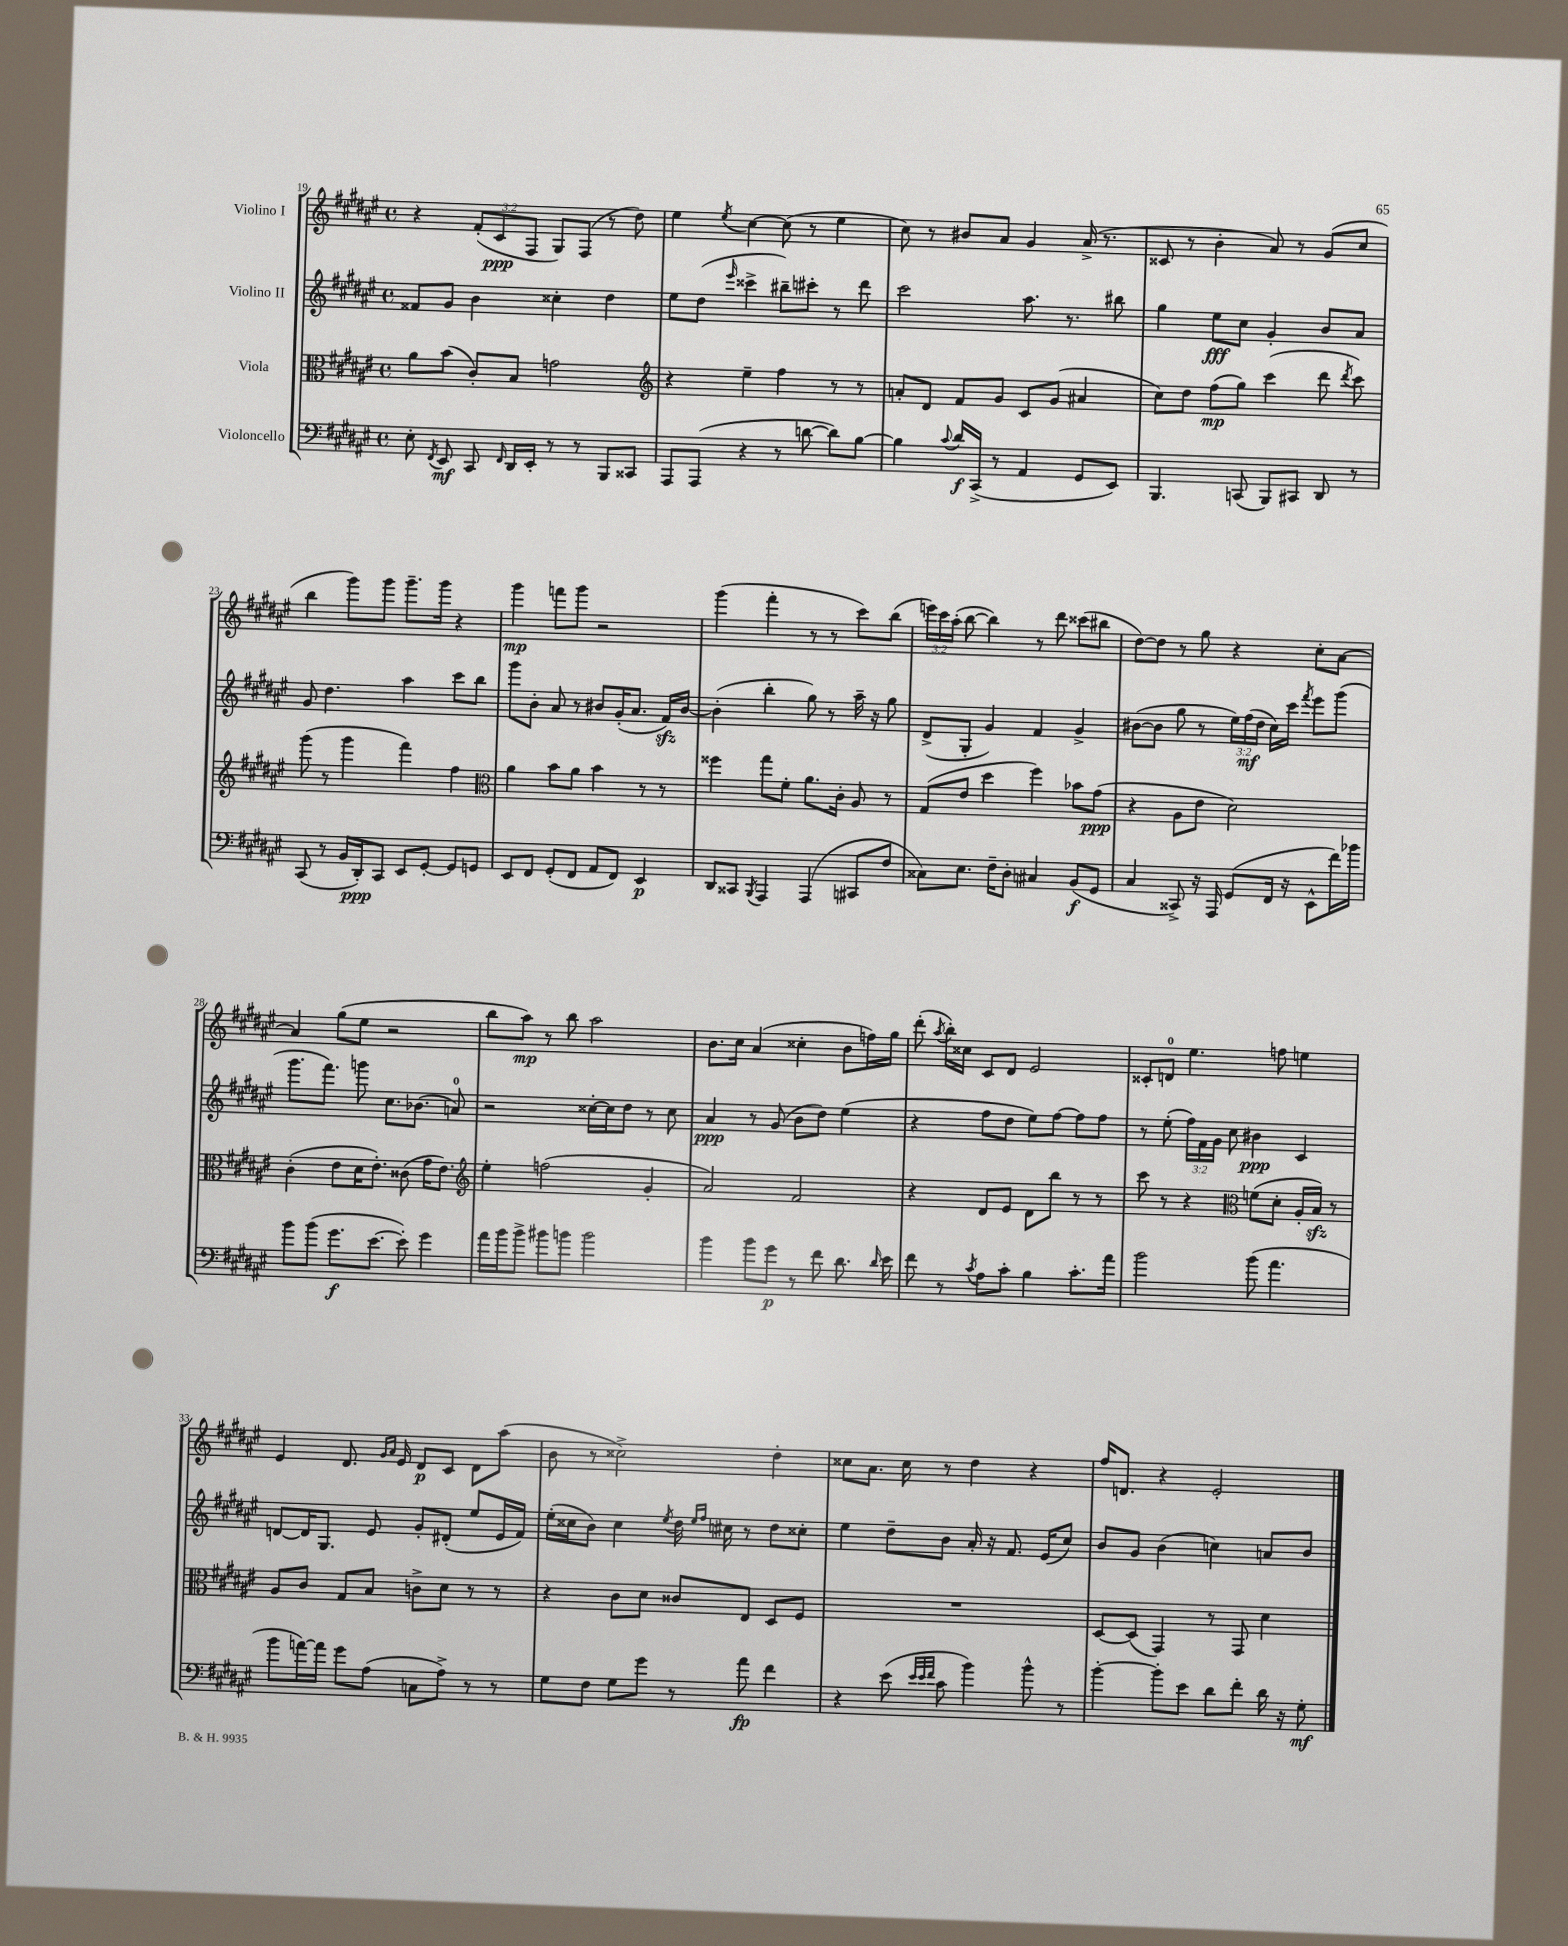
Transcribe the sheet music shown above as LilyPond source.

<<
\new StaffGroup <<
\new Staff = "s0" \with { instrumentName = "Violino I" } {
    \clef treble \key fis \major \defaultTimeSignature \time 4/4 \override Staff.TupletNumber.text = #tuplet-number::calc-fraction-text
    \autoBeamOff r4 \tuplet 3/2 { fis'8[-.( cis'8\ppp fis8] } gis8[) fis8]( r8 dis''8) |
    eis''4 \acciaccatura { eis''8 } cis''4~ cis''8( r8 eis''4 |
    cis''8) r8 bis'8[ ais'8] gis'4 ais'16->( r8. |
    cisis'8 r8 b'4-. ais'8) r8 gis'8[( cis''8] |
    b''4 gis'''8[) gis'''8] gis'''8.[-- gis'''16] r4 |
    gis'''4\mp f'''8[ gis'''8] r2 |
    gis'''4( fis'''4-. r8 r8 cis'''8[) b''8]( |
    \tuplet 3/2 { e'''16[) cis'''16 ais''16]-.( } b''8~ b''4) r8 dis'''8 cisis'''8[( bis''8] |
    dis''8[~) dis''8] r8 gis''8 r4 cis''8[-. ais'8]~ |
    ais'4 gis''8[( eis''8] r2 |
    b''8[ ais''8]\mp) r8 b''8 ais''2 |
    b'8.[ cis''16] ais'4( cisis''4-. b'8[ f''16) gis''16] |
    dis'''8-.( \acciaccatura { ais''8 } b''16[-.) cisis''16] cis'8[ dis'8] eis'2 |
    cisis'8[-. d'8]-0 eis''4. f''8 e''4 |
    eis'4 dis'8. \grace { gis'16[ ais'16] } eis'16 dis'8[\p cis'8] dis'8[ ais''8]( |
    b'8 r8 cisis''2->) dis''4-. |
    cisis''8[ ais'8.] cisis''16 r8 dis''4 r4 |
    fis''16[ d'8.] r4 eis'2-. \bar "|." |
}
\new Staff = "s1" \with { instrumentName = "Violino II" } {
    \clef treble \key fis \major \defaultTimeSignature \time 4/4 \override Staff.TupletNumber.text = #tuplet-number::calc-fraction-text
    \autoBeamOff fisis'8[ gis'8] b'4 cisis''4-. dis''4 |
    eis''8[ dis''8]( \grace { eis'''16 } cisis'''4-> bis''8[--) cis'''8]-. r8 dis'''8 |
    cis'''2 ais''8. r8. bis''8 |
    gis''4 eis''8[\fff cis''8] gis'4-. b'8[ ais'8] |
    gis'8 dis''4. ais''4 cis'''8[ b''8] |
    gis'''8[ b'8]-. ais'8 r8 bis'8[ gis'16-.( ais'8.] fis'16[\sfz) bis'16]~ |
    bis'4-.( b''4-. gis''8) r8 ais''16-- r16 gis''8 |
    dis'8[->( gis8]-. gis'4) fis'4 gis'4-> |
    bis'8[~( bis'8] gis''8 r8 \tuplet 3/2 { eis''16[) fis''16\mf( dis''16] } cis''16[) cis'''16] \acciaccatura { fis'''8 } eis'''8[ gis'''8]( |
    gis'''8.[ fis'''8.]) g'''8 cis''8.[ bes'8.]( a'8-0) |
    r2 cisis''16[~-. cisis''16 dis''8] r8 cisis''8 |
    ais'4\ppp r8 gis'8( b'8[ dis''8]) eis''4( |
    r4 fis''8[ dis''8] eis''8[) fis''8]~ fis''8[ fis''8] |
    r8 eis''8-.( \tuplet 3/2 { fis''16[) fis'16 gis'16] } cis''8 bis'4\ppp cis'4 |
    d'8[~ d'16 gis8.] eis'8 gis'8[-. dis'8]-.( eis''8[ eis'16 fis'16]) |
    eis''16[-.( cisis''16 b'8]) cisis''4 \acciaccatura { eis''8 } dis''16 \grace { eis''16[ fis''16] } cis''16 r8 dis''8[ cisis''8]-. |
    eis''4 dis''8[-- b'8] ais'16-. r16 fis'8. eis'16[( cis''8]) |
    b'8[ gis'8] b'4( c''4) a'8[ b'8] \bar "|." |
}
\new Staff = "s2" \with { instrumentName = "Viola" } {
    \clef alto \key fis \major \defaultTimeSignature \time 4/4
    \autoBeamOff ais'8[ b'8]( cis'8[-.) b8] g'2 |
    \clef treble r4 eis''4-- fis''4 r8 r8 |
    a'8[-. dis'8] fis'8[ gis'8] cis'8[ gis'8]( ais'4 |
    cis''8[) dis''8] fis''8[\mp( gis''8]) cis'''4( dis'''8 \acciaccatura { dis'''8 } cis'''8) |
    gis'''8( r8 gis'''4 fis'''4) fis''4 |
    \clef alto ais'4 b'8[ ais'8] b'4 r8 r8 |
    fisis''4 gis''8[ fis'8]-. ais'8.[ cis'16]-. ais8 r8 |
    gis8[( eis'8] dis''4 fis''4) bes'8[ gis'8]\ppp( |
    r4 ais8[ eis'8] dis'2) |
    cis'4-.( eis'8[ dis'16 eis'8.]-.) cisis'8( gis'16[ eis'8.]) |
    \clef treble eis''4-. f''2( gis'4-. |
    ais'2) fis'2 |
    r4 dis'8[ eis'8] dis'8[ b''8] r8 r8 |
    cis'''8 r8 r4 \clef alto f'8[( dis'8]-. ais16[-. b16]\sfz) r8 |
    ais8[ cis'8] gis8[ b8] c'8[-> dis'8] r8 r8 |
    r4 cis'8[ dis'8] cisis'8[ eis8] dis8[ fis8] |
    R1 |
    dis8[~ dis8]( gis,4) r8 gis,8 dis'4 \bar "|." |
}
\new Staff = "s3" \with { instrumentName = "Violoncello" } {
    \clef bass \key fis \major \defaultTimeSignature \time 4/4
    \autoBeamOff eis8-. \acciaccatura { fis,8 } eis,8\mf cis,8 \grace { fis,16 } dis,16[ eis,16]-. r8 r8 b,,8[ cisis,8] |
    ais,,8[ ais,,8]( r4 r8 d'8~ d'8[) b8]~ |
    b4 \appoggiatura { cis'8 } dis'16[\f cis,16]->( r8 ais,4 gis,8[ eis,8]) |
    b,,4. c,8( b,,8[) cis,8] dis,8 r8 |
    cis,8( r8 b,16[ dis,16-.\ppp) cis,8] eis,8[ gis,8]~-. gis,8[ g,8] |
    eis,8[ fis,8] gis,8[-.( fis,8] ais,8[ fis,8]) eis,4\p |
    dis,8[ cisis,8] \acciaccatura { b,,8 } ais,,4 ais,,4( cis,8[ fis8] |
    cisis8[) eis8.] fis16[-- dis8]-. cis4 b,8[\f( gis,8] |
    cis4 cisis,8->) r16 ais,,16 gis,8[( fis,16] r16 eis,8[-^ fis'16) bes'16] |
    b'8[ b'8]( gis'8.[\f eis'8.]~ eis'8-.) gis'4 |
    ais'16[ b'16 b'8]-> bis'8[ b'8] b'2 |
    b'4 b'8[ gis'8]\p r8 fis'8 dis'8. \grace { dis'16 } eis'16 |
    fis'8 r8 \acciaccatura { cis'8 } ais8[ cis'8]-. b4 cis'8.[-. ais'16] |
    b'2 b'8( ais'4. |
    b'8[ a'16~) a'16] gis'8[ ais8]( c8[ ais8]->) r8 r8 |
    gis8[ fis8] gis8[ gis'8] r8 ais'8\fp fis'4 |
    r4 eis'8( \grace { eis'32[ eis'32 fis'32] } cis'8 b'4) b'8-^ r8 |
    b'4~-. b'8[-. eis'8] dis'8[ fis'8]-. dis'16 r16 gis8-.\mf \bar "|." |
}
>>
>>
\layout { \context { \Score currentBarNumber = #19 } }
